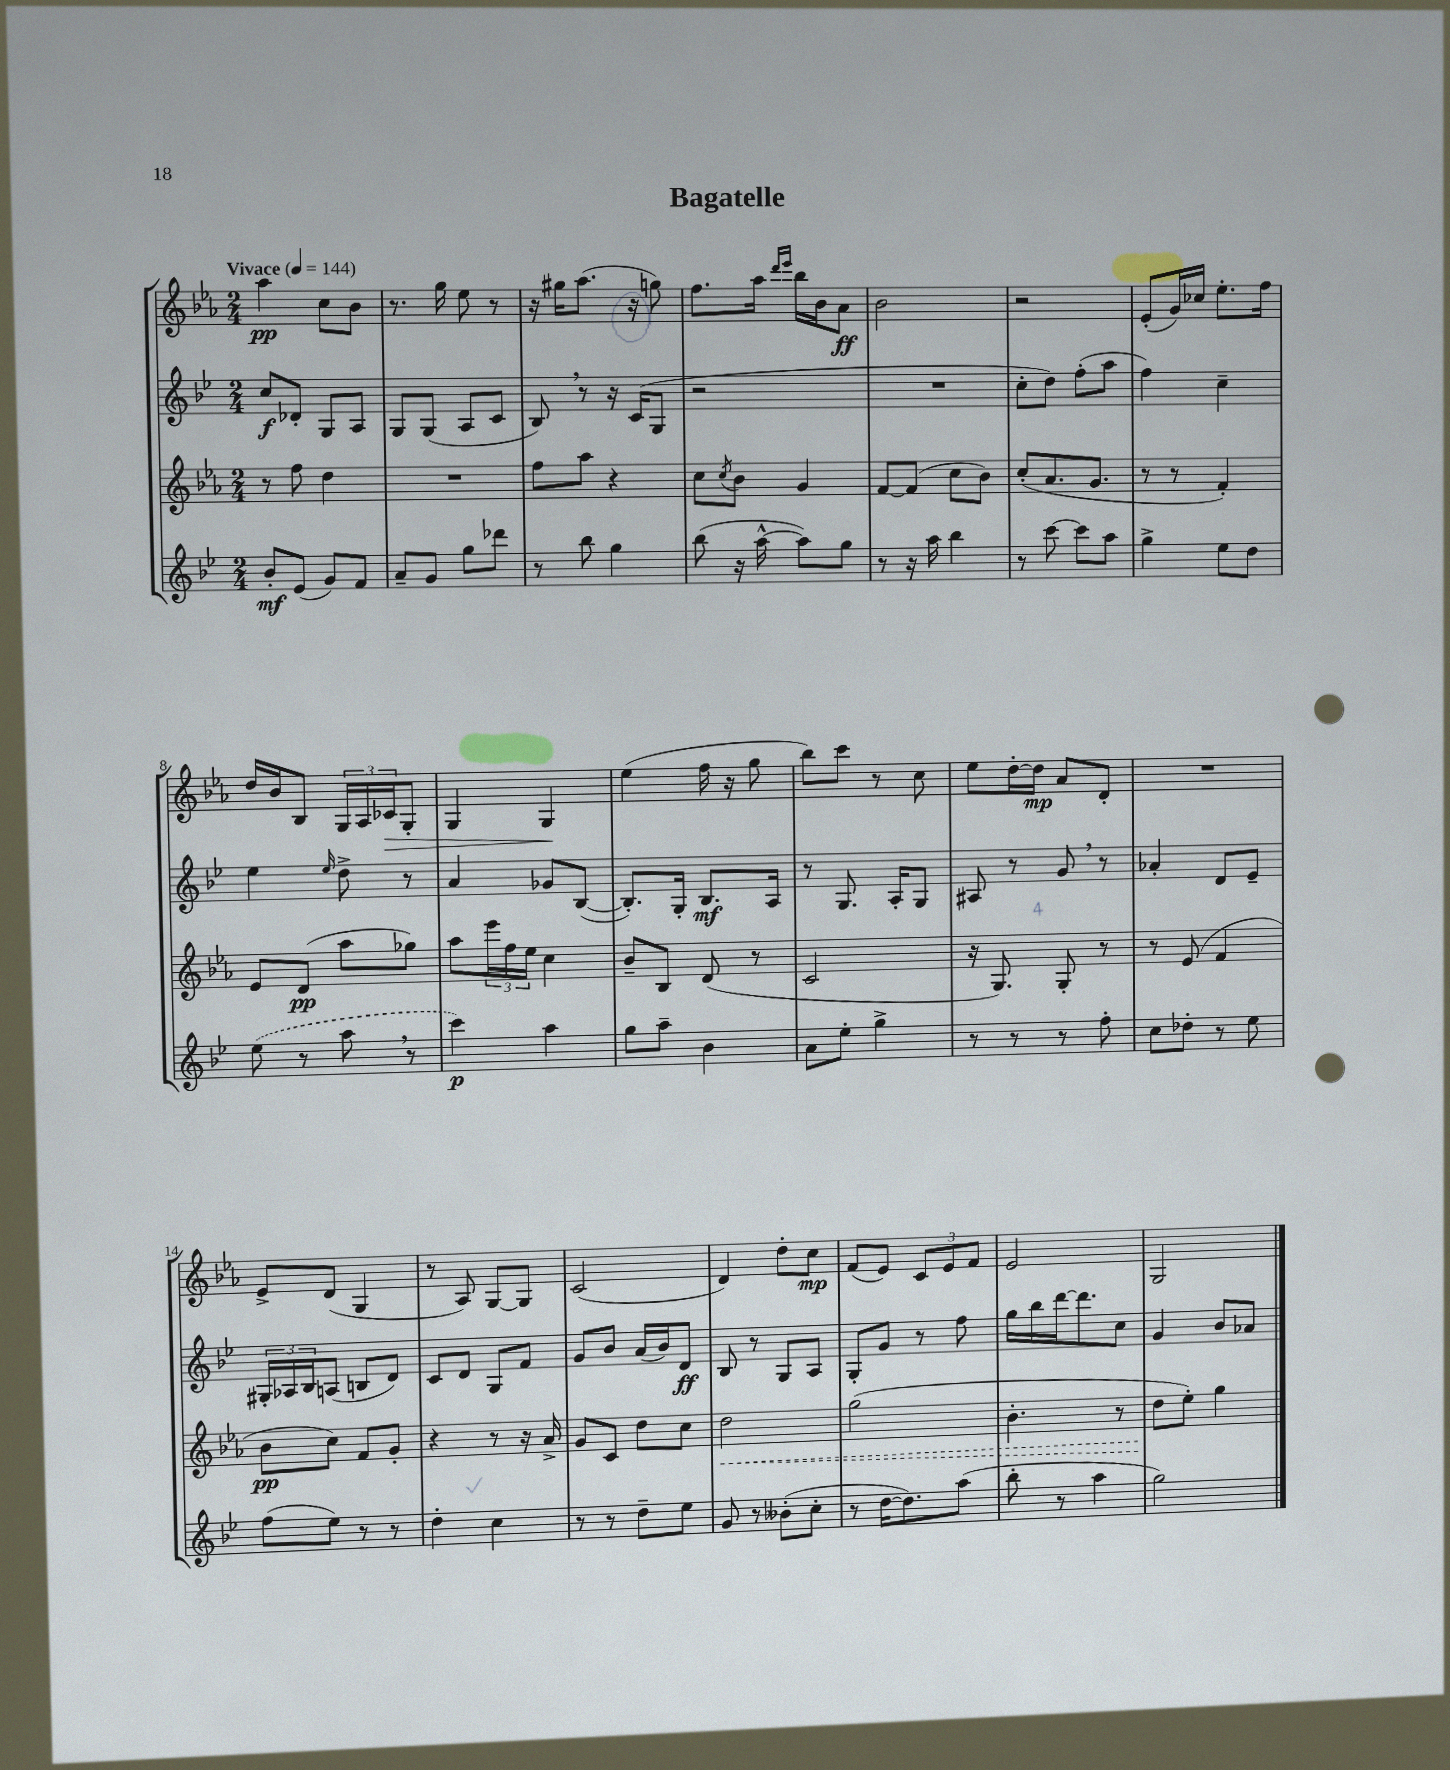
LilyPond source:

\header { title = "Bagatelle" }
<<
\new StaffGroup <<
\new Staff = "s0" {
    \clef treble \key ees \major \numericTimeSignature \time 2/4 \tempo "Vivace" 4 = 144
    aes''4\pp c''8 bes'8 |
    r8. g''16 ees''8 r8 |
    r16 gis''16 aes''8.( r16 g''8) |
    f''8. aes''16 \grace { d'''16 ees'''16 } bes''16 bes'16 aes'8\ff |
    bes'2 |
    r2 |
    ees'8-.( g'16) ces''16 ees''8.-. f''16 |
    d''16 bes'16 bes8 \tuplet 3/2 { g16 aes16 ces'16\> } g8-. |
    g4 g4\! |
    ees''4( f''16 r16 g''8 |
    bes''8) c'''8 r8 c''8 |
    ees''8 d''16~-. d''16\mp aes'8 d'8-. |
    R2 |
    ees'8-> d'8( g4 |
    r8 aes8) g8~ g8 |
    c'2( |
    d'4) d''8-. c''8\mp |
    f'8( ees'8) \tuplet 3/2 { c'8 ees'8 f'8 } |
    ees'2 |
    g2 \bar "|." |
}
\new Staff = "s1" {
    \clef treble \key bes \major \numericTimeSignature \time 2/4
    c''8\f des'8-. g8 a8 |
    g8 g8( a8 c'8 |
    bes8) \breathe r8 r16 c'16( g8 |
    r2 |
    R2 |
    c''8-. d''8) f''8-.( a''8 |
    f''4) c''4-- |
    ees''4 \grace { ees''16 } d''8-> r8 |
    a'4 ges'8 bes8~( |
    bes8.-.) g16-. bes8.\mf a16 |
    r8 g8. a16-. g8 |
    ais8 r8 g'8 \breathe r8 |
    aes'4-. d'8 ees'8-- |
    \tuplet 3/2 { gis16-. aes16 bes16 } a8( b8 d'8) |
    c'8 d'8 g8 f'8 |
    g'8 bes'8 a'16( bes'16) d'8\ff |
    bes8 r8 g8 a8 |
    g8-. g'8 r8 f''8 |
    g''16 bes''16 d'''16~ d'''8. c''8 |
    g'4 bes'8 aes'8 \bar "|." |
}
\new Staff = "s2" {
    \clef treble \key ees \major \numericTimeSignature \time 2/4
    r8 f''8 d''4 |
    R2 |
    f''8 aes''8 r4 |
    c''8 \acciaccatura { c''8 } bes'8 g'4 |
    f'8~ f'8( c''8 bes'8) |
    c''8-.( aes'8. g'8. |
    r8 r8 f'4-.) |
    ees'8 d'8\pp( aes''8 ges''8) |
    aes''8 \tuplet 3/2 { ees'''16 f''16 ees''16 } c''4 |
    bes'8-- bes8 d'8( r8 |
    c'2 |
    r16 g8.) g8-. r8 |
    r8 ees'8( f'4 |
    bes'8\pp c''8) f'8 g'8-. |
    r4 r8 r16 aes'16-> |
    g'8 c'8 d''8 c''8 |
    \once \override Hairpin.style = #'dashed-line d''2\< |
    g''2( |
    bes'4.-. r8 |
    d''8\! ees''8-.) g''4 \bar "|." |
}
\new Staff = "s3" {
    \clef treble \key bes \major \numericTimeSignature \time 2/4
    bes'8-.\mf ees'8( g'8) f'8 |
    a'8-- g'8 g''8 des'''8 |
    r8 bes''8 g''4 |
    bes''8( r16 a''16~-^ a''8) g''8 |
    r8 r16 a''16 bes''4 |
    r8 c'''8~ c'''8 a''8 |
    g''4-> ees''8 d''8 |
    \once \slurDashed ees''8( r8 a''8 \breathe r8 |
    c'''4\p) a''4 |
    g''8 a''8-- bes'4 |
    a'8 ees''8-. g''4-> |
    r8 r8 r8 f''8-. |
    c''8 des''8-. r8 ees''8 |
    f''8( ees''8) r8 r8 |
    d''4-. c''4 |
    r8 r8 d''8-- ees''8 |
    g'8 r8 beses'8-.( c''8-. |
    r8 d''16~ d''8.) a''8( |
    bes''8-. r8 a''4 |
    g''2) \bar "|." |
}
>>
>>
